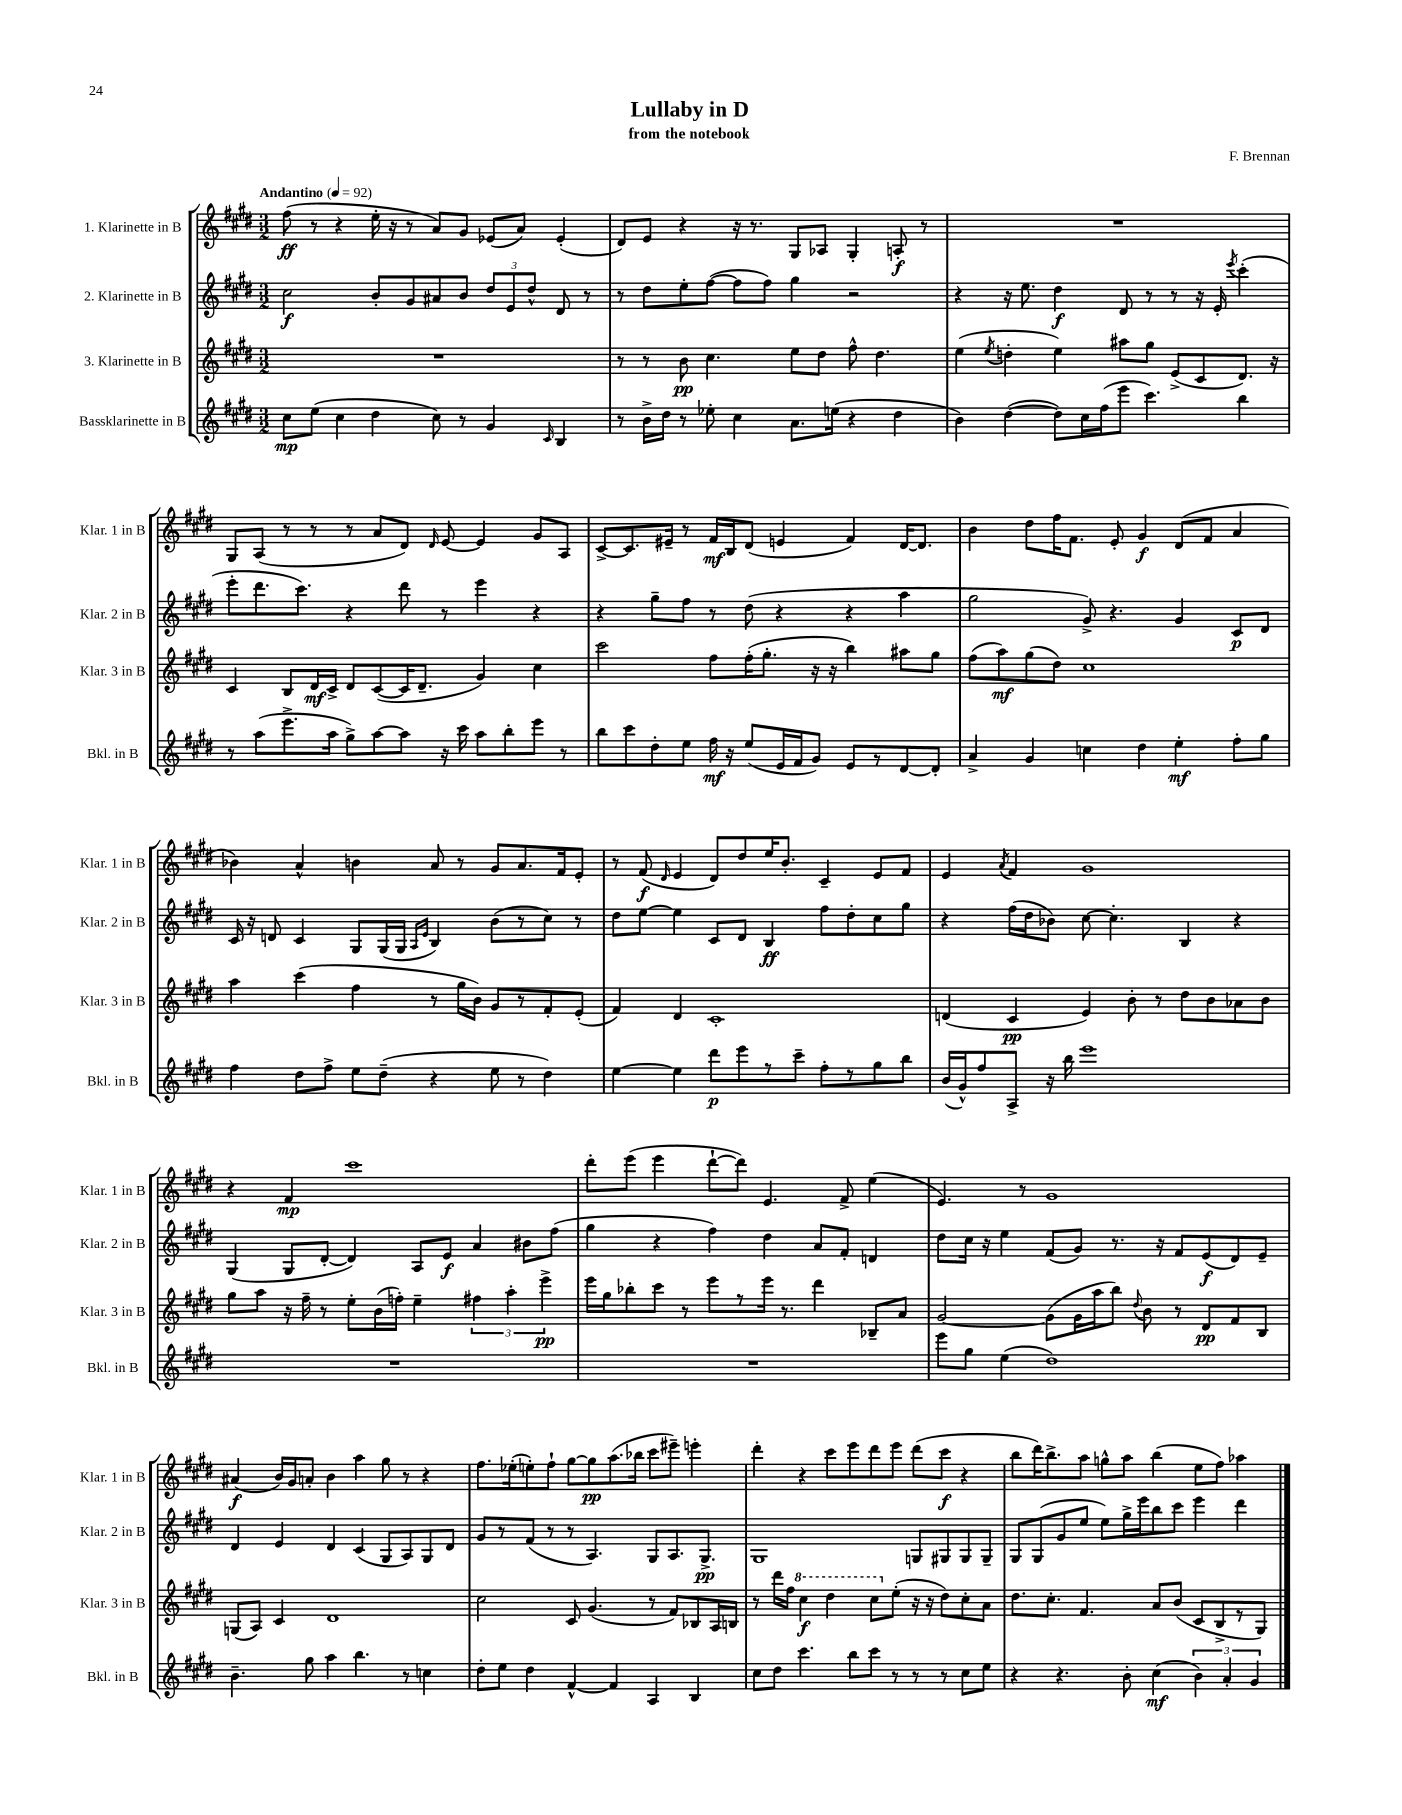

**kern	**kern	**kern	**kern
*staff4	*staff3	*staff2	*staff1
*clefG2	*clefG2	*clefG2	*clefG2
*k[f#c#g#d#]	*k[f#c#g#d#]	*k[f#c#g#d#]	*k[f#c#g#d#]
*M3/2	*M3/2	*M3/2	*M3/2
*MM92	*MM92	*MM92	*MM92
8cc#	1.r	2cc#	(8ff#
(8ee	.	.	8r
4cc#	.	.	4r
4dd#	.	8b'	16ee'
.	.	.	16r
.	.	8g#	8r
8cc#)	.	8a#	8a)
8r	.	8b	8g#
4g#	.	12dd#	(8e-
.	.	12e	.
.	.	.	8a)
.	.	12dd#^^	.
16qqc#	.	.	.
4B	.	8d#	(4e-'
.	.	8r	.
=	=	=	=
8r	8r	8r	8d#)
16b^	8r	8dd#	8e
16dd#	.	.	.
8r	8b	8ee'	4r
8ee-'	4.cc#	([8ff#	.
4cc#	.	8ff#]	16r
.	.	.	8.r
.	.	8ff#)	.
8.a	8ee	4gg#	8G#
.	8dd#	.	8A-
(16ee	.	.	.
4r	8ff#^^	2r	4G#'
.	4.dd#	.	.
4dd#	.	.	8A'
.	.	.	8r
=	=	=	=
4b)	(4ee	4r	1.r
.	8qee	.	.
([4dd#	4dd'	16r	.
.	.	8.ee	.
8dd#])	4ee)	4dd#	.
16cc#	.	.	.
(16ff#	.	.	.
8eee	8aa#	8d#	.
4.ccc#)	8gg#	8r	.
.	(8e^	8r	.
.	8c#	16r	.
.	.	16e'	.
.	.	8qeee	.
4bb	8.d#)	(4ccc#'	.
.	16r	.	.
=	=	=	=
8r	4c#	8eee'	8G#
(8aa	.	8.ddd#	(8A
8.eee^	8B	.	8r
.	.	8.ccc#)	.
.	16d#	.	8r
16aa	16c#^	.	.
8gg#^)	8d#	4r	8r
[8aa	([8c#	.	8a
8aa]	16c#]	8ddd#	8d#)
.	8.d#~	.	.
.	.	.	16qqd#
16r	.	8r	[8e
16ccc#	.	.	.
8aa	4g#)	4eee	4e]
8bb'	.	.	.
8eee	4cc#	4r	8g#
8r	.	.	8A
=	=	=	=
8bb	2ccc#	4r	[8c#^
8ccc#	.	.	8.c#]
8dd#'	.	8gg#~	.
.	.	.	16e#~
8ee	.	8ff#	8r
16ff#	8ff#	8r	16f#
16r	.	.	16B
(8ee	(16ff#'	(8dd#	(8d#
.	8.gg#'	.	.
16e	.	4r	4e
16f#	.	.	.
8g#)	16r	.	.
.	16r	.	.
8e	4bb)	4r	4f#)
8r	.	.	.
[8d#	8aa#	4aa	[16d#
.	.	.	8.d#]
8d#']	8gg#	.	.
=	=	=	=
4a^	(8ff#	2gg#	4b
.	8aa)	.	.
4g#	(8gg#	.	8dd#
.	8dd#)	.	16ff#
.	.	.	8.f#
4cc	1cc#	8g#^)	.
.	.	4.r	8e'
4dd#	.	.	4g#
4ee'	.	4g#	(8d#
.	.	.	8f#
8ff#'	.	8c#	4a
8gg#	.	8d#	.
=	=	=	=
4ff#	4aa	16c#	4b-)
.	.	16r	.
.	.	8d	.
8dd#	(4ccc#	4c#	4a^^
8ff#^	.	.	.
8ee	4ff#	8G#	4b
(8dd#~	.	(16G#	.
.	.	16G#	.
.	.	16qqA	.
.	.	16qqe	.
4r	8r	4B)	8a
.	16gg#	.	8r
.	16b)	.	.
8ee	8g#	(8b	8g#
8r	8r	8r	8.a
4dd#)	8f#'	8cc#)	.
.	.	.	16f#
.	(8e'	8r	8e'
=	=	=	=
[4ee	4f#)	8dd#	8r
.	.	[8ee	(8f#
.	.	.	16qqd#
4ee]	4d#	4ee]	4e
8ddd#	1c#'	8c#	8d#)
8eee	.	8d#	8dd#
8r	.	4B	16ee
.	.	.	8.b'
8ccc#~	.	.	.
8ff#'	.	8ff#	4c#~
8r	.	8dd#'	.
8gg#	.	8cc#	8e
8bb	.	8gg#	8f#
=	=	=	=
(16b	(4d	4r	4e
16g#^^)	.	.	.
8ff#	.	.	.
.	.	.	8qa
8A^	4c#	(16ff#	4f#
.	.	16dd#	.
16r	.	8b-)	.
16bb	.	.	.
1eee	4e)	[8cc#	1g#
.	.	4.cc#']	.
.	8b'	.	.
.	8r	.	.
.	8dd#	4B	.
.	8b	.	.
.	8a-	4r	.
.	8b	.	.
=	=	=	=
1.r	8gg#	(4G#	4r
.	8aa	.	.
.	16r	8G#	4f#
.	16ff#~	.	.
.	8r	[8d#'	.
.	8ee'	4d#])	1ccc#
.	(16b	.	.
.	16ff')	.	.
.	4ee~	8A	.
.	.	8e	.
.	6ff#	4a	.
.	6aa'	.	.
.	.	8b#	.
.	6eee^	.	.
.	.	(8ff#	.
=	=	=	=
1.r	16eee	4gg#	8ddd#'
.	16gg#	.	.
.	8bb-'	.	(8eee
.	8ccc#	4r	4eee
.	8r	.	.
.	8eee	4ff#)	[8ddd#`
.	8r	.	8ddd#])
.	16eee	4dd#	4.e
.	8.r	.	.
.	4ddd#	8a	.
.	.	8f#'	8f#^
.	8B-~	4d	(4ee
.	8a	.	.
=	=	=	=
8eee	[2g#	8dd#	4.e)
8gg#	.	16cc#	.
.	.	16r	.
(4ee	.	4ee	.
.	.	.	8r
1dd#)	(8g#]	(8f#	1g#
.	16g#	8g#)	.
.	16aa	.	.
.	8bb)	8.r	.
.	8qqdd#	.	.
.	8b	.	.
.	.	16r	.
.	8r	8f#	.
.	8d#	(8e	.
.	8f#	8d#)	.
.	8B	8e~	.
=	=	=	=
4.b~	(8G	4d#	(4a#
.	8A)	.	.
.	4c#	4e	16b)
.	.	.	16g#
8gg#	.	.	8a'
4aa	1d#	4d#	4b
4.bb	.	(4c#	4aa
.	.	8G#	8gg#
8r	.	8A)	8r
4cc	.	8G#	4r
.	.	8d#	.
=	=	=	=
8dd#'	2cc#	8g#	8.ff#
8ee	.	8r	.
.	.	.	(16ee-'
4dd#	.	(8f#	8ee')
.	.	8r	8ff#`
[4f#^^	8c#	8r	[8gg#
.	(4.g#	4.A)	8gg#]
4f#]	.	.	(8.aa
.	.	.	16bb-
4A	8r	8G#	8ccc#
.	8f#)	8.A	8eee#~)
4B	8B-	.	4eee'
.	.	8.G#^	.
.	16A	.	.
.	16B	.	.
=	=	=	=
8cc#	8r	1G#	4ddd#'
8dd#	16ddd#	.	.
.	16ff#	.	.
4.ccc#	4ccc#	.	4r
.	4ddd#	.	8ccc#
8bb	.	.	8eee
8ccc#	8ccc#	.	8ddd#
8r	(8ee'	.	8eee
8r	16r	8G	(8ddd#
.	16r	.	.
8r	8dd#)	8G#	8ccc#
8cc#	8cc#'	8G#	4r
8ee	8a	8G#~	.
=	=	=	=
4r	8.dd#	8G#	8bb
.	.	(8G#	16ddd#)
.	8.cc#'	.	8.bb^
4.r	.	8g#	.
.	4.f#	8ee	8aa
.	.	8ee)	8gg^^
8b'	.	16gg#^	8aa
.	.	16eee	.
(4cc#	8a	8bb	(4bb
.	(8b	8ccc#	.
6b)	8c#	4eee	8ee
.	8B^	.	8ff#)
6a'	.	.	.
.	8r	4ddd#	4aa-
6g#	.	.	.
.	8G#)	.	.
==	==	==	==
*-	*-	*-	*-
